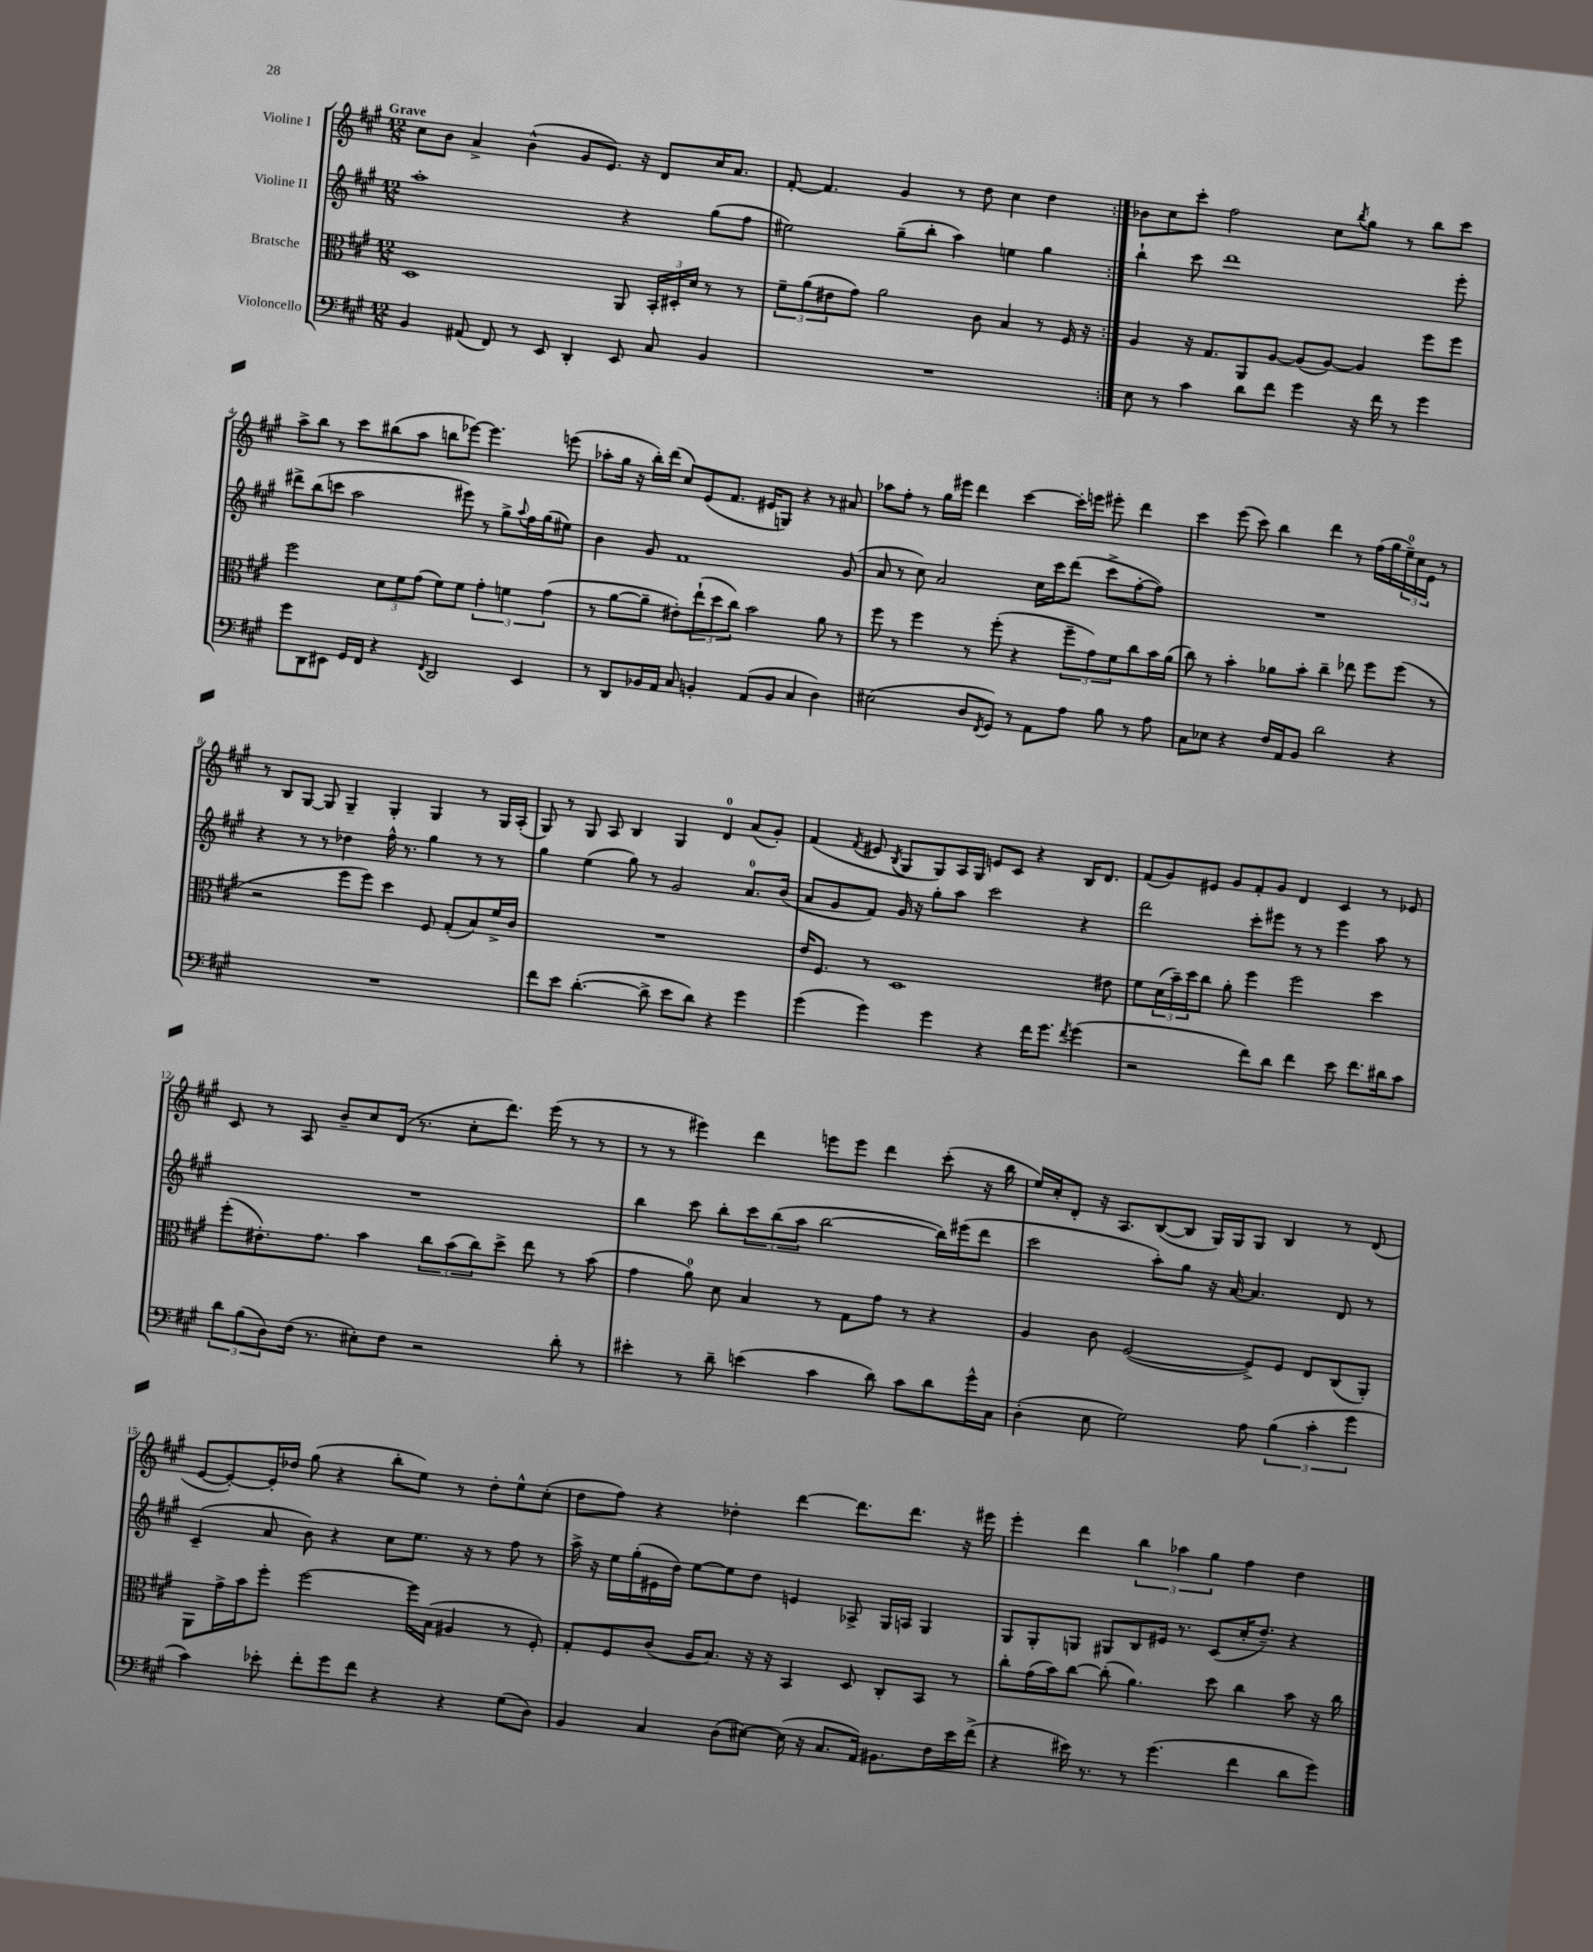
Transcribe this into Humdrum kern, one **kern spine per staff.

**kern	**kern	**kern	**kern
*staff4	*staff3	*staff2	*staff1
*clefF4	*clefC3	*clefG2	*clefG2
*k[f#c#g#]	*k[f#c#g#]	*k[f#c#g#]	*k[f#c#g#]
*M12/8	*M12/8	*M12/8	*M12/8
4BB/	1D	1aa'	8cc#\L
.	.	.	8b\J
(8AA#/	.	.	4a^/
8FF#/)	.	.	.
8r	.	.	(4b^^\
8EE/	.	.	.
4DD'/	.	.	8g#/L
.	.	.	8.e/J)
8EE/	8AA/	4r	.
.	.	.	16r
8C#/	24BB'/LL	.	8d/L
.	24D#'/	.	.
.	24d/JJ	.	.
4BB/	8r	(8gg#\L	16cc#/K
.	.	.	8.a/J
.	8r	8ff#\J	.
=	=	=	=
1.r	12f#~\L	2ee#\)	[8f#'/
.	(12a\	.	.
.	.	.	4.f#/]
.	12e#\	.	.
.	8g#\J)	.	.
.	2a\	.	.
.	.	(8gg#~\L	4g#/
.	.	8bb'\J	.
.	.	4aa\)	8r
.	8c#\	.	8dd\
.	4B/	4ee\	4cc#\
.	8r	4gg#\	4dd\
.	16F#/	.	.
.	16r	.	.
=:|!	=:|!	=:|!	=:|!
8E\	4A/	4bb`\	8b-\L
8r	.	.	8cc#\
4c#\	16r	8ccc#\	8ccc#'\J
.	8.G#/L	.	.
.	.	1ddd	2ff#\
8d\L	8AA/	.	.
8f#\J	[8A/J	.	.
4g#\	(8A/]L	.	.
.	[8A/J)	.	8cc#\L
.	.	.	8qbb/
16r	4A/]	.	8gg#\J
16f#\	.	.	.
8r	.	.	8r
4g#\	8ff#\L	.	8bb\L
.	8ff#\J	8eee'\	8ccc#\J
=	=	=	=
8g#\L	2ff#\	8ddd#^\L	8aa^\L
8DD\	.	(8bb\	8bb\J
8EE#\J	.	8ccc\J	8r
16GG#/LL	.	2aa\	8ccc#\L
16FF#/JJ	.	.	.
4r	12d\L	.	(8bb#\
.	12f#\	.	.
.	.	.	8aa\J
.	(12g#\J	.	.
8qFF#/	.	.	.
2DD/	8f#\L)	.	8bb\L
.	8f#\J	8eee#\)	[8eee-\J)
.	6g#'\	8r	4.eee-\]
.	.	8gg#^\L	.
.	6f\	.	.
.	.	8qqaa/	.
4EE#/	.	16ff#\L	.
.	.	(16gg#\J	.
.	(6g#\	.	.
.	.	8ee#\J)	(8eee\
=	=	=	=
8r	8r	4b\	8aa-'\L
8DD/L	[8a\L	.	16gg#\Jk
.	.	.	16r
16BB-/L	8a~\]J	8g#/	16bb'\LL)
16AA/JJ	.	.	(16ddd\JJ
8C#/	8e#'\L)	1f#	8cc#/L)
4BB'/	(12ee`\	.	(8e/
.	12dd\	.	.
.	.	.	8.f#/J
.	12cc#\J)	.	.
(8AA/L	2b\	.	.
.	.	.	16e#/LK
8BB/J	.	.	8G/J)
4C#/	.	.	4r
4D\)	8a\	.	8r
.	8r	(8g#/	8a#/
=	=	=	=
(2E#\	8ff#\	8a/	8aa-\L
.	8r	8r	8ff#'\J
.	4ff#\	8cc#\)	8r
.	.	2a/	16gg#\LL
.	.	.	16eee#\JJ
8D/L	8r	.	4ddd\
8qFF#/	.	.	.
8GG#/J)	(8ff#'\	.	.
8r	4r	.	[4ccc#\
8AA\L	.	16cc#\LL	.
.	.	16ccc#\J	.
8A\J	12ff#~\L	(8ddd\J	16ccc#'\]LL
.	.	.	16eee\JJ
.	12g#\)	.	.
8B\	.	8ccc#^\L	8eee#'\
.	12f#\	.	.
8r	8cc#\	[8ff#'\	4ddd\
8A\	16b\L	8ff#\]J)	.
.	(16a\JJ	.	.
=	=	=	=
8C#\L	8cc#\)	1.r	4ccc#\
8E-\J	8r	.	.
4r	4b'\	.	(8eee\
.	.	.	8ccc#\)
16F#/LL	8a-\L	.	4bb\
16AA/J	.	.	.
8BB/J	8b'\J	.	.
2d\	4cc#~\	.	4ddd\
.	8ee-\	.	8r
.	8ff#\L	.	(16ff#\LL
.	.	.	16gg#\
4r	(8ff#\J	.	24ee~\)
.	.	.	24cc#\
.	.	.	24e\JJ
.	8r	.	8r
=	=	=	=
1.r	2r	4r	8r
.	.	.	8B/L
.	.	8r	[8G#/J
.	.	8r	8G#/]
.	8ff#\L	4dd-\	4G#~/
.	8ff#\J)	.	.
.	4dd\	16ff#^^\	4G#'/
.	.	8.r	.
.	8F#/	4gg#\	4G#/
.	(8G#'/L	.	.
.	8B/)	8r	8r
.	16f#^/L	8r	16G#/LL
.	16c#/JJ	.	(16A'/JJ
=	=	=	=
8f#\L	1.r	4gg#\	8G#/)
8e\J	.	.	8r
([4.d'\	.	(4ee\	8G#/
.	.	.	8A/
.	.	8gg#\)	4B/
8d^\]	.	8r	.
8e\L	.	2g#/	4G#/
8d\J)	.	.	.
4r	.	.	4d/
4g#\	.	8.a/L	(8a/L
.	.	.	8g#'/J)
.	.	(16b/Jk	.
=	=	=	=
(4g#\	16e/LK	8a/L	(4f#/
.	8.F#/J	.	.
.	.	8g#/	.
.	.	.	8qf#/
4g#\)	8r	8f#/J)	8e#/
.	.	.	8qB/
.	1D	16g#/	8G#/L
.	.	16r	.
4g#\	.	8gg#'\L	8G#/)
.	.	8aa\J	16A/L
.	.	.	16G#/JJ
4r	.	2ccc#\	8e/L
.	.	.	8c#/J
16f#\LK	.	.	4r
8.g#\J	.	.	.
8qf#/	.	.	.
(4g#\	.	4r	16B/LK
.	.	.	8.d/J
.	8e#\	.	.
=	=	=	=
2r	8f#\L	2ddd\	(8f#/L
.	(24d\L	.	8g#/)
.	24b~\)	.	.
.	24dd\J	.	.
.	8cc#\J	.	8e#/J
.	8a'\	.	8g#/L
8f#\L)	4ff#\	8ccc#'\L	8f#'/
8d\J	.	8eee#\J	8g#/J
4f#\	2ff#\	8r	4d/
.	.	8r	.
8e\	.	4eee#\	4c#/
8.f#\L	.	.	.
.	4dd\	8aa\	8r
16d#\k	.	.	.
8c#\J	.	8r	8e-/
=	=	=	=
12d\L	(8ff#'\L	1.r	8c#/
(12B\	.	.	.
.	8.e#'\)	.	8r
12D\)	.	.	.
(16F#\Jk	.	.	8A/
8.r	8.g#\J	.	.
.	.	.	8b~/L
8E#'\L)	4b\	.	8cc#/
8F#\J	.	.	(16d/Jk
.	.	.	8.r
2r	12cc#\L	.	.
.	(12b\	.	.
.	.	.	8cc#'\L
.	12cc#\)	.	.
.	8dd^\J	.	8.ddd\J)
.	8ee\	.	.
.	.	.	(16eee\
8d'\	8r	.	8r
8r	(8b\	.	8r
=	=	=	=
4e#'\	4g#\	4bb\	8r
.	.	.	8r
8r	8a\)	8ccc#\	4eee#\)
8d~\	8d\	8bb'\L	.
(4e\	4B/	12ccc#\	4ddd\
.	.	(12bb\	.
.	.	12aa\J	.
4c#\	8r	[2bb\	8eee\L
.	8G#\L	.	8eee\J
8d\)	8g#\J	.	4ddd\
8c#\L	8r	.	.
8d\	4r	16bb\]LL)	(8ccc#'\
.	.	(16eee#\J	.
16g#^^\L	.	8ddd\J	16r
16C#\JJ	.	.	16bb\
=	=	=	=
(4D'\	4A/	2ccc#\	16ee/LL)
.	.	.	16cc#'/J
.	.	.	8d'/J
8E\	8c#\	.	16r
.	.	.	8.A/L
2G#\)	([2F#/	.	.
.	.	8aa'\L)	([8B/
.	.	8gg#\J	8B/]J
.	.	16r	16G#/LL)
.	.	[16a/	16G#/J
8A\	8F#^/]L)	4.a/]	8G#/J
(6B\	8F#/J	.	4B/
.	8E/L	.	.
6c#'\	.	.	.
.	(8C#/	8d/	8r
6g#\	.	.	.
.	8AA'/J)	8r	(8d/
=	=	=	=
4c#\)	8AA\L	(4c#~/	[8e/L
.	16g#^\L	.	8e'/_)
.	16b\J	.	.
8e-'\	8ff#'\J	8a/	16e'/]L
.	.	.	16dd-/JJ
8f#'\L	[2ff#\	8b\)	(8gg#\
8g#\	.	4r	4r
8f#\J	.	.	.
4r	.	8cc#\L	8bb'\L
.	16ff#\]LL	8.ee\J	8ee\J)
.	(16B\JJ	.	.
4r	4A#/	.	8r
.	.	16r	.
.	.	8r	8dd-'\L
(8G#\L	8r	8ff#\	8ee^^\
8D\J)	8F#'/)	8r	(8cc#'\J
=	=	=	=
4BB/	8G#'/L	16aa^\	8dd\L
.	.	16r	.
.	8F#/	16ee\LL	8ff#\J)
.	.	(16gg#'\	.
4C#/	(8c#/J	16e#\	4r
.	.	16dd\JJ)	.
.	16A/LK	[8ee\L	.
.	8.B/J)	.	.
(8D\L	.	8ee\]	4dd-'\
[8E#\J)	16r	8dd\J	.
.	16r	.	.
(16E#\]	4BB/	4e/	[4ddd\
16r	.	.	.
8.C#/L	.	.	.
.	8D/	8A-^/	8.ddd\]L
16AA/Jk)	.	.	.
8.BB#\L	8C#'/L	16G#/LL	.
.	.	16A/JJ	8.ddd\J
.	8BB/J	4G#/	.
16F#\L	.	.	.
16e\	8r	.	16r
(16f#^\JJ	.	.	16eee#\
=	=	=	=
4r	8cc#'\L	8G#/L	4eee'\
.	(16g#\L	8G#'/	.
.	16b\J)	.	.
16e#\)	[8cc#\J	8G/J	4ddd\
8.r	.	.	.
.	(8cc#'\]	8G#/L	.
8r	4.a\)	8B/	6bb\
(4.g#\	.	16e#/Jk	.
.	.	.	6aa-\
.	.	8.r	.
.	.	.	6gg#\
.	8dd\	(8c#/L	.
4f#\	4cc#\	16cc#'/K	4ff#\
.	.	8.dd~/J)	.
8d\L	8b\	4r	4dd\
8g#\J)	16r	.	.
.	16cc#\	.	.
==	==	==	==
*-	*-	*-	*-
